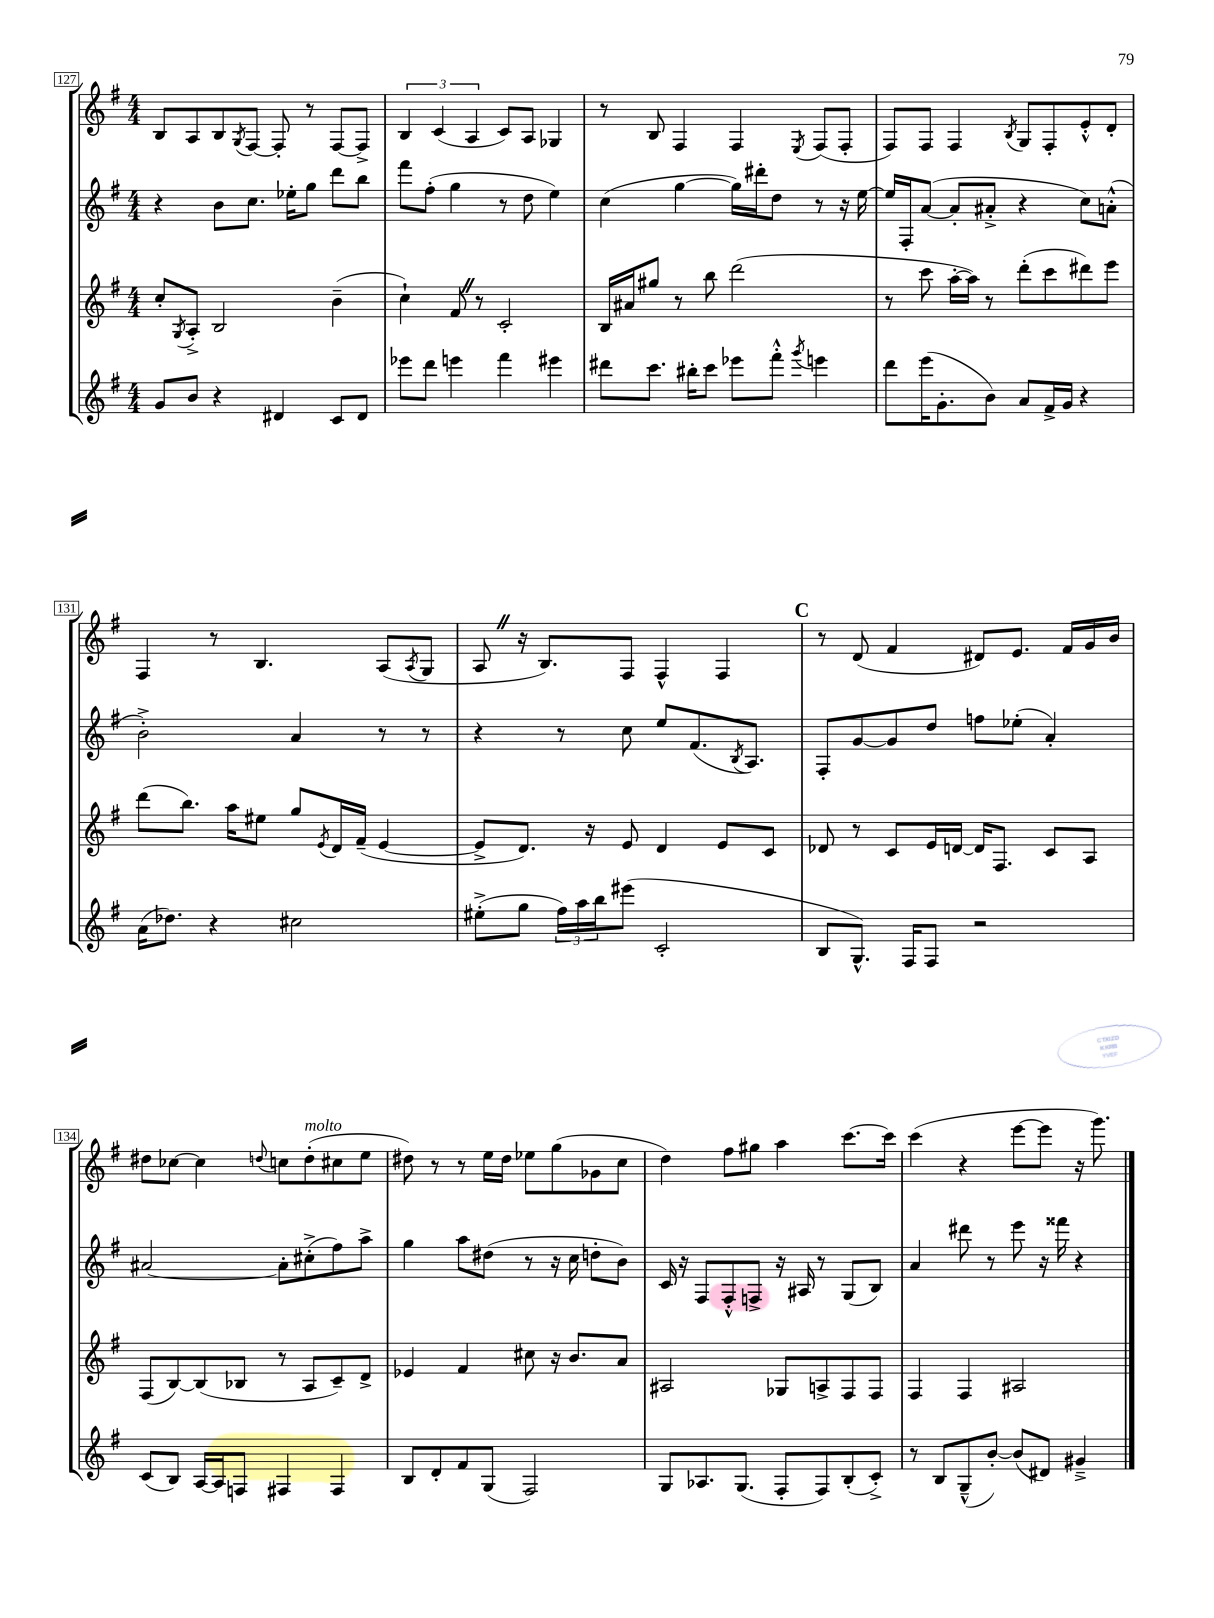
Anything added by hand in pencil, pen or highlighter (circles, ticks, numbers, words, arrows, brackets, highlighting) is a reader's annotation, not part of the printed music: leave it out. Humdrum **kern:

**kern	**kern	**kern	**kern
*part4	*part3	*part2	*part1
*staff4	*staff3	*staff2	*staff1
*clefG2	*clefG2	*clefG2	*clefG2
*k[f#]	*k[f#]	*k[f#]	*k[f#]
*M4/4	*M4/4	*M4/4	*M4/4
=127	=127	=127	=127
8g/L	8cc'/L	4r	8B/L
.	8qG/	.	.
8b/J	8A'^/J	.	8A/
4r	2B/	8b\L	8B/
.	.	.	8qG/
.	.	8.cc\J	[8F#/J
4d#X/	.	.	8F#'/]
.	.	16ee-X'\KL	.
.	.	8gg\J	8r
8c/L	(4b~\	8ddd\L	[8F#/L
8d#/J	.	8bb\J	8F#^/J]
=128	=128	=128	=128
8eee-X\L	4cc`\)	8fff#\L	6B/
8ddd\J	.	(8ff#'\J	.
.	.	.	(6c/
4eeen\	8f#Z/	4gg\	.
.	.	.	6A/
.	8r	.	.
4fff#\	2c'/	8r	8c/L)
.	.	8dd\	8A/J
4eee#X\	.	4ee\)	4G-X/
=129	=129	=129	=129
8ddd#X\L	16B/LL	(4cc\	8r
.	16a#X/J	.	.
8.ccc\J	8gg#X/J	.	8B/
.	8r	[4gg\	4F#/
16bb#X'\KL	.	.	.
8ccc\J	8bb\	.	.
8eee-X\L	(2ddd\	16gg\LL])	4F#/
.	.	16ddd#X'\J	.
8fff#'^^\J	.	8dd\J	.
8qggg/	.	.	8qE/
4eeen\	.	8r	(8F#/L
.	.	16r	8F#'/J
.	.	[16ee\	.
=130	=130	=130	=130
8ddd\L	8r	16ee/LL]	8F#/L)
.	.	16F#'/J	.
(16eee\K	8ccc\	([8a/J	8F#/J
8.g'\	.	.	.
.	[16aa'\LL	8a'/L]	4F#/
.	16aa\JJ])	.	.
8b\J)	8r	8a#X'^/J	.
.	.	.	8qB/
8a/L	(8ddd'\L	4r	8G/L
16f#^/L	8ccc\	.	8F#'/
16g/JJ	.	.	.
4r	8ddd#X\)	8cc\L)	8e'^^/
.	8eee\J	(8an'^^\J	8d'/J
!!LO:LB:g=z
=131	=131	=131	=131
(16a\KL	(8ddd\L	2b'^\)	4F#/
8.dd-X\J)	.	.	.
.	8.bb\J)	.	.
4r	.	.	8r
.	16aa\KL	.	.
.	8ee#X\J	.	4.B/
2cc#X\	8gg/L	4a/	.
.	8qe/	.	.
.	16d/L	.	.
.	(16f#~/JJ	.	.
.	[4e/	8r	(8A/L
.	.	.	8qA/
.	.	8r	8G/J
=132	=132	=132	=132
(8ee#X'^\L	8e^/L]	4r	8AZ/
8gg\J	8.d/J)	.	16r
.	.	.	8.B/L)
24ff#\LL)	.	8r	.
24aa\	.	.	.
.	16r	.	.
24bb\J	.	.	.
(8eee#X\J	8e/	8cc\	8F#/J
2c'/	4d/	8ee/L	4F#^^/
.	.	(8.f#/	.
.	8e/L	.	4F#/
.	.	8qB/	.
.	.	8.A/J)	.
.	8c/J	.	.
!!LO:REH:place=s1:t=C
=133	=133	=133	=133
8B/L	8d-X/	8F#'/L	8r
8.G^^/J)	8r	[8g/	(8d/
.	8c/L	8g/]	4f#/
16F#/KL	.	.	.
8F#/J	16e/L	8dd/J	.
.	[16dn/JJ	.	.
2r	16d/KL]	8ffn\L	8d#X/L)
.	8.F#/J	.	.
.	.	(8ee-X'\J	8.e/J
.	8c/L	4a'/)	.
.	.	.	16f#/LL
.	8A/J	.	16g/
.	.	.	16b/JJ
!!LO:LB:g=z
=134	=134	=134	=134
(8c/L	(8F#/L	[2a#X/	8dd#X\L
8B/J)	[8B/)	.	[8cc-X\J
[16A/LL	(8B/]	.	4cc-\]
16A/J]	.	.	.
8Fn/J	8B-X/J	.	.
.	.	.	8qqddn/
4F#X/	8r	8a#'\L]	8ccn\L
!	!	!	!LO:TX:a:i:t=molto
.	8A/L	(8cc#X'^\	(8dd'\
4F#/	8c~/)	8ff#\)	8cc#X\
.	8d^/J	8aa^\J	8ee\J
=135	=135	=135	=135
8B/L	4e-X/	4gg\	8dd#X\)
8d'/	.	.	8r
8f#/	4f#/	8aa\L	8r
(8G/J	.	(8dd#X\J	16ee\LL
.	.	.	16dd#\JJ
2F#/)	8cc#X\	8r	8ee-X\L
.	16r	16r	(8gg\
.	8.b/L	16cc\	.
.	.	8ddn'\L	8g-X\
.	8a/J	8b\J)	8cc\J
=136	=136	=136	=136
8G/L	2A#X/	16c/	4dd\)
.	.	16r	.
8.A-X/	.	8F#/L	.
.	.	8F#'^^/	8ff#\L
(8.G/J	.	.	.
.	.	8Fn^/J	8gg#X\J
8F#'/L	8G-X/L	16r	4aa\
.	.	16A#X/	.
8F#/)	8An^/	8r	.
(8B'/	8F#/	(8G/L	[8.ccc\L
8c'^/J)	8F#/J	8B/J)	.
.	.	.	16ccc\Jk]
=137	=137	=137	=137
8r	4F#/	4a/	(4ccc\
8B/L	.	.	.
(8G~^^/	4F#/	8ddd#X\	4r
[8b'/J)	.	8r	.
(8b/L]	2A#X/	8eee\	[8eee\L
8d#X/J)	.	16r	8eee\J]
.	.	16fff##X\	.
4g#X~^/	.	4r	16r
.	.	.	8.ggg\)
==	==	==	==
*-	*-	*-	*-
